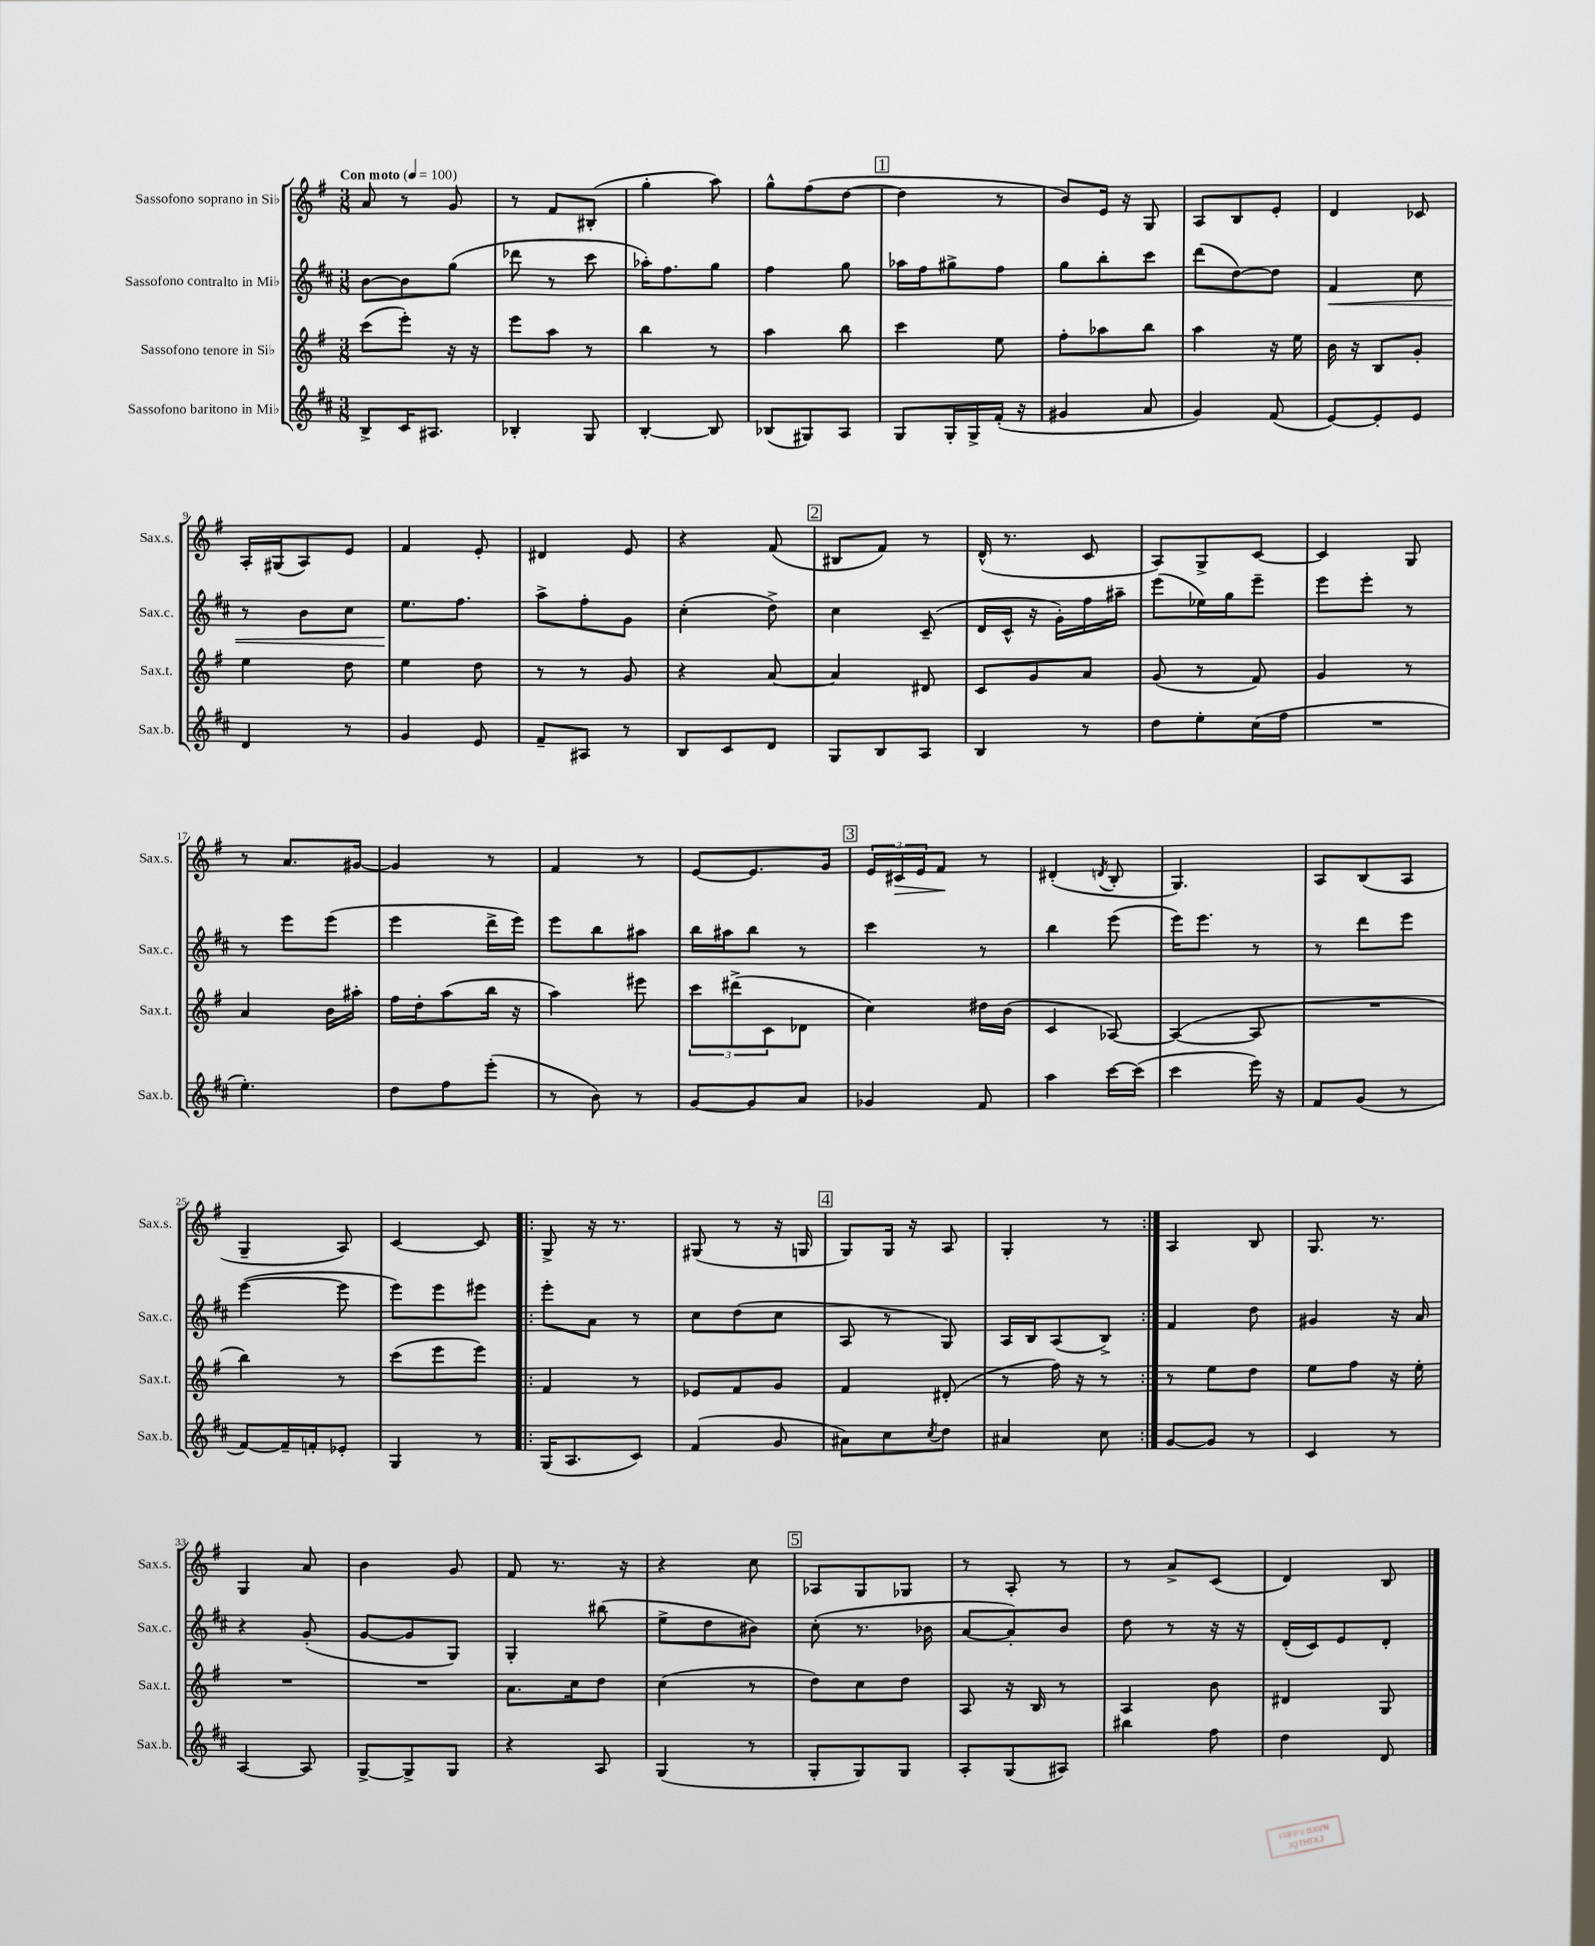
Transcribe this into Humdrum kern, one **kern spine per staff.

**kern	**kern	**kern	**dynam	**kern	**dynam
*part4	*part3	*part2	*part2	*part1	*part1
*staff4	*staff3	*staff2	*staff2	*staff1	*staff1
*I"Sassofono baritono in Mi♭	*I"Sassofono tenore in Si♭	*I"Sassofono contralto in Mi♭	*	*I"Sassofono soprano in Si♭	*
*I'Sax.b.	*I'Sax.t.	*I'Sax.c.	*	*I'Sax.s.	*
*clefG2	*clefG2	*clefG2	*	*clefG2	*
*k[f#c#]	*k[f#]	*k[f#c#]	*	*k[f#]	*
*M3/8	*M3/8	*M3/8	*	*M3/8	*
*MM100	*MM100	*MM100	*	*MM100	*
=1	=1	=1	=1	=1	=1
!	!	!	!	!LO:TX:a:B:t=Con moto	!
8B^/L	(8ccc\L	[8b\L	.	8a/	.
16c#/K	8eee'\J)	8b\]	.	8r	.
8.A#X/J	.	.	.	.	.
.	16r	(8gg\J	.	8g/	.
.	16r	.	.	.	.
=2	=2	=2	=2	=2	=2
4B-X'/	8eee\L	8ddd-X\	.	8r	.
.	8aa\J	8r	.	8f#/L	.
8G/	8r	8ccc#\	.	(8B#X'/J	.
=3	=3	=3	=3	=3	=3
[4B'/	4bb\	16aa-X'\KL)	.	4gg'\	.
.	.	8.ff#\	.	.	.
8B/]	8r	8gg\J	.	8aa\)	.
=4	=4	=4	=4	=4	=4
(8B-X/L	4aa\	4ff#\	.	8gg^^\L	.
8G#X/)	.	.	.	(8ff#\	.
8A/J	8bb\	8gg\	.	[8dd\J	.
!!LO:REH:place=s1:t=1
=5	=5	=5	=5	=5	=5
8G/L	4ccc\	16aa-X\LL	.	4dd\]	.
.	.	16ff#\J	.	.	.
16G'/L	.	8gg#X^\	.	.	.
16G^/	.	.	.	.	.
(16f#'/JJ	8ee\	8ff#\J	.	8r	.
16r	.	.	.	.	.
=6	=6	=6	=6	=6	=6
4g#X/	8ff#'\L	8gg\L	.	8b/L)	.
.	8aa-X\	8bb'\	.	16e/Jk	.
.	.	.	.	16r	.
8a/	8bb\J	8ccc#\J	.	8G/	.
=7	=7	=7	=7	=7	=7
4g/)	4aa\	(8ddd\L	.	8A/L	.
.	.	[8dd\)	.	8B/	.
(8f#/	16r	8dd\J]	.	8e'/J	.
.	16ee\	.	.	.	.
=8	=8	=8	=8	=8	=8
!	!	!	!LO:HP:b	!	!
[8e/L)	16b\	4f#/	<	4d/	.
.	16r	.	.	.	.
8e'/]	8B/L	.	.	.	.
8e/J	8g'/J	8cc#\	.	8c-X/	.
!!LO:LB:g=z
=9	=9	=9	=9	=9	=9
4d/	4ee\	8r	.	16A'/LL	.
.	.	.	.	(16G#X/J	.
.	.	8b\L	.	8A/)	.
8r	8dd\	8cc#\J	.	8e/J	.
=10	=10	=10	=10	=10	=10
4g/	4ee\	8.ee\L	.	4f#/	.
.	.	8.ff#\J	[	.	.
8e/	8dd\	.	.	8e'/	.
=11	=11	=11	=11	=11	=11
8f#~/L	8r	8aa^\L	.	4d#X/	.
8A#X/J	8r	8ff#'\	.	.	.
8r	8g/	8g\J	.	8e/	.
=12	=12	=12	=12	=12	=12
8B/L	4r	(4cc#'\	.	4r	.
8c#/	.	.	.	.	.
8d/J	[8a/	8dd^\)	.	(8f#/	.
!!LO:REH:place=s1:t=2
=13	=13	=13	=13	=13	=13
8G/L	4a/]	4cc#\	.	8B#X/L	.
8B/	.	.	.	8f#/J)	.
8A/J	8d#X/	(8c#~/	.	8r	.
=14	=14	=14	=14	=14	=14
4B/	8c/L	16d/LL	.	(16d^^/	.
.	.	16c#^^/JJ	.	8.r	.
.	8g/	16r	.	.	.
.	.	16g'\LL)	.	.	.
8r	8a/J	16ff#\	.	8c/	.
.	.	16aa#X~\JJ	.	.	.
=15	=15	=15	=15	=15	=15
8dd\L	(8g/	(8eee\L	.	8A/L)	.
8ee'\	8r	16ee-X\L)	.	8G^/	.
.	.	16gg\J	.	.	.
(16cc#\L	8f#/)	8eee~\J	.	[8c/J	.
16ff#\JJ	.	.	.	.	.
=16	=16	=16	=16	=16	=16
4.r	4g/	8eee\L	.	4c/]	.
.	.	8eee'\J	.	.	.
.	8r	8r	.	8G/	.
!!LO:LB:g=z
=17	=17	=17	=17	=17	=17
4.ee'\)	4a/	8r	.	8r	.
.	.	8eee\L	.	8.a/L	.
.	16b\LL	(8eee\J	.	.	.
.	16aa#X'\JJ	.	.	[16g#X/Jk	.
=18	=18	=18	=18	=18	=18
8dd\L	16ff#\LL	4eee\	.	4g#/]	.
.	16dd'\J	.	.	.	.
8ff#\	(8aa\	.	.	.	.
(8eee'\J	16bb\Jk	16ddd^\LL	.	8r	.
.	16r	16eee\JJ)	.	.	.
=19	=19	=19	=19	=19	=19
8r	4aa\)	8eee\L	.	4f#/	.
8b\)	.	8bb\	.	.	.
8r	8eee#X\	8aa#X\J	.	8r	.
=20	=20	=20	=20	=20	=20
[8g/L	12ccc\L	16bb\LL	.	[8e/L	.
.	.	16aa#X\J	.	.	.
.	(12ddd#X^\	.	.	.	.
8g/]	.	8bb\J	.	8.e/]	.
.	12c\	.	.	.	.
8a/J	8d-X\J	8r	.	.	.
.	.	.	.	16g/Jk	.
!!LO:REH:place=s1:t=3
=21	=21	=21	=21	=21	=21
4g-X/	4cc\)	4ccc#\	.	24e/LL	.
!	!	!	!	!	!LO:HP:b
.	.	.	.	24c#X/	>
.	.	.	.	24e/J	.
.	.	.	.	8f#/J	.
8f#/	16dd#X\LL	8r	.	8r	]
.	(16b\JJ	.	.	.	.
=22	=22	=22	=22	=22	=22
4aa\	4c/	4bb\	.	(4d#X'/	.
.	.	.	.	8qdn/	.
[16ccc#\LL	[8A-X/)	(8eee\	.	8B'/	.
(16ccc#\JJ]	.	.	.	.	.
=23	=23	=23	=23	=23	=23
4ccc#\	(4A-/_	16eee\KL)	.	4.G/)	.
.	.	8.eee\J	.	.	.
16eee\)	8A-/]	8r	.	.	.
16r	.	.	.	.	.
=24	=24	=24	=24	=24	=24
8f#/L	4.r	8r	.	8A/L	.
(8g/J	.	8ddd\L	.	(8B/	.
8r	.	8eee\J	.	8A/J	.
!!LO:LB:g=z
=25	=25	=25	=25	=25	=25
[8f#/L)	4bb\)	([4eee\	.	4G~/	.
16f#~/L]	.	.	.	.	.
16fn'/J	.	.	.	.	.
8e-X'/J	8r	8eee\]	.	8A/)	.
=26	=26	=26	=26	=26	=26
4G/	(8ccc\L	8eee\L)	.	[4c/	.
.	8eee\	8eee\	.	.	.
8r	8eee\J)	8eee#X\J	.	8c/]	.
=27!|:	=27!|:	=27!|:	=27!|:	=27!|:	=27!|:
(16G/KL	4f#/	8eee'\L	.	8G^/	.
8.A/	.	.	.	.	.
.	.	8a\J	.	16r	.
.	.	.	.	8.r	.
8c#/J)	8r	8r	.	.	.
=28	=28	=28	=28	=28	=28
(4f#/	8e-X/L	8cc#\L	.	(8G#X/	.
.	8f#/	(8dd\	.	8r	.
8g/	8g/J	8cc#\J	.	16r	.
.	.	.	.	16Gn/	.
!!LO:REH:place=s1:t=4
=29	=29	=29	=29	=29	=29
8a#X\L)	4f#/	8A/	.	8G/L)	.
8cc#\	.	8r	.	16G/Jk	.
.	.	.	.	16r	.
8qcc#/	.	.	.	.	.
8dd\J	(8d#X'/	8G/)	.	8A/	.
=30	=30	=30	=30	=30	=30
4a#X/	8r	16A/LL	.	4G'/	.
.	.	16B/J	.	.	.
.	16ff#\)	(8A/	.	.	.
.	16r	.	.	.	.
8cc#\	8r	8B^/J)	.	8r	.
=31:|!	=31:|!	=31:|!	=31:|!	=31:|!	=31:|!
[8g/L	8r	4f#/	.	4A/	.
8g/J]	8ee\L	.	.	.	.
8r	8dd\J	8dd\	.	8B/	.
=32	=32	=32	=32	=32	=32
4c#/	8ee\L	4g#X/	.	8.G/	.
.	8ff#\J	.	.	.	.
.	.	.	.	8.r	.
8r	16r	16r	.	.	.
.	16ee'\	16a/	.	.	.
!!LO:LB:g=z
=33	=33	=33	=33	=33	=33
[4A/	4.r	4r	.	4G/	.
8A/]	.	(8g'/	.	8a/	.
=34	=34	=34	=34	=34	=34
[8G^/L	4.r	[8g/L	.	4b\	.
8G^/]	.	8g/]	.	.	.
8G/J	.	8G/J)	.	8g/	.
=35	=35	=35	=35	=35	=35
4r	8.a\L	4G'/	.	8f#/	.
.	.	.	.	8.r	.
.	16cc\k	.	.	.	.
8A/	8dd\J	(8bb#X\	.	.	.
.	.	.	.	16r	.
=36	=36	=36	=36	=36	=36
(4G/	(4cc\	8ee^\L	.	4r	.
.	.	8dd\	.	.	.
8r	8r	8b#X\J)	.	8cc\	.
!!LO:REH:place=s1:t=5
=37	=37	=37	=37	=37	=37
8G'/L	8dd\L)	(8cc#'\	.	8A-X/L	.
8G/)	8cc\	8.r	.	8G/	.
8G/J	8dd\J	.	.	8G-X/J	.
.	.	16b-X\	.	.	.
=38	=38	=38	=38	=38	=38
8A'/L	8A/	[8a/L	.	8r	.
(8G/	16r	8a'/])	.	8A'/	.
.	16B/	.	.	.	.
8A#X/J)	8r	8b/J	.	8r	.
=39	=39	=39	=39	=39	=39
4bb#X\	4A/	8dd\	.	8r	.
.	.	8r	.	8a^/L	.
8ff#\	8b\	16r	.	(8c/J	.
.	.	16r	.	.	.
=40	=40	=40	=40	=40	=40
4dd\	4d#X/	(16d'/LL	.	4d/)	.
.	.	16c#/J)	.	.	.
.	.	8e/	.	.	.
8d/	8G/	8d'/J	.	8B/	.
==	==	==	==	==	==
*-	*-	*-	*-	*-	*-
